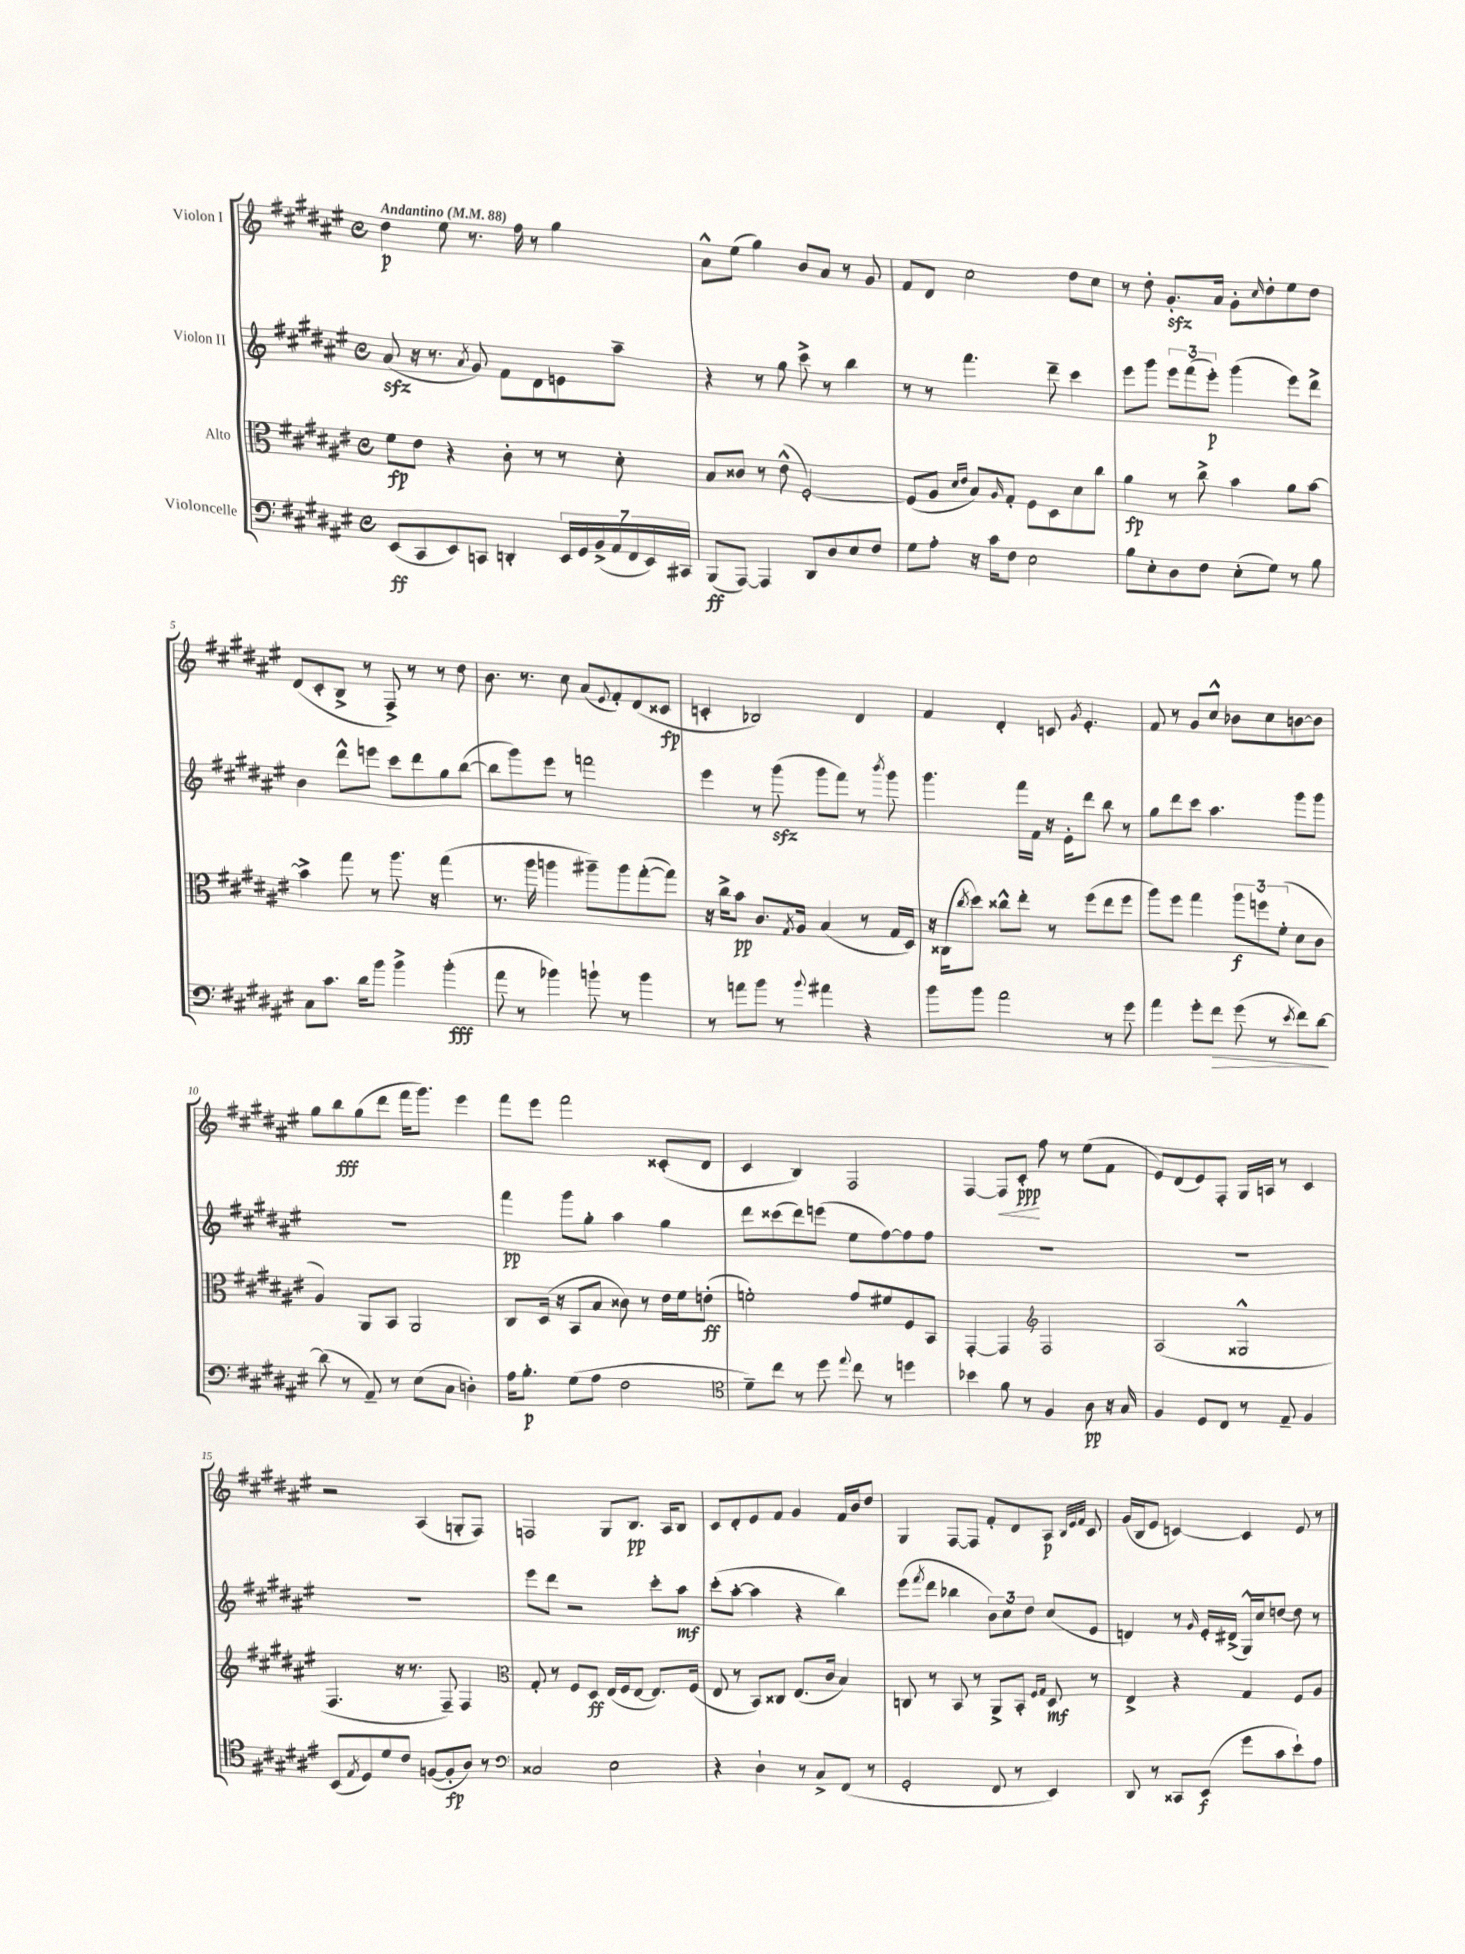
<<
\new StaffGroup <<
\new Staff = "s0" \with { instrumentName = "Violon I" } {
    \clef treble \key fis \major \defaultTimeSignature \time 4/4 \tempo "Andantino" 4 = 88
    dis''4\p eis''8 r8. fis''16 r8 gis''4 |
    ais'8-^ eis''8( gis''4) b'8 ais'8 r8 gis'8 |
    fis'8 dis'8 cis''2 dis''8 cis''8 |
    r8 dis''8-. gis'8.-.\sfz ais'16 gis'8-. \grace { cis''16 } dis''8-. eis''8 dis''8 |
    dis'8( cis'8-. b8-> r8 fis8->) r8 r8 dis''8 |
    b'8. r8. cis''8 ais'8( \appoggiatura { eis'8 } fis'8-.) dis'8( cisis'8\fp |
    c'4-. bes2) dis'4 |
    fis'4 dis'4-. c'8 \acciaccatura { gis'8 } eis'4.-. |
    fis'8 r8 gis'8 cis''8-^ bes'8 cis''8 b'8~ b'8 |
    gis''8 b''8\fff gis''8( dis'''8 fis'''16 gis'''8.) eis'''4 |
    fis'''8 eis'''8 fis'''2 cisis'8-.( dis'8 |
    cis'4 b4) fis2 |
    fis4~ fis8\< cis'8-.\ppp\! fis''8 r8 eis''8( fis'8 |
    eis'8) dis'8( eis'8) fis8-. gis16 a16 r8 cis'4 |
    r2 ais4( g8-. fis8) |
    f2 gis8 b8.\pp ais16 b8 |
    cis'8 dis'8-. eis'8 fis'8 gis'4 fis'16 b'16 dis''8 |
    gis4 fis8~ fis8 fis'8-. dis'8 ais8\p \grace { b32 eis'32 fis'32 } cis'8 |
    gis'16( b16 eis'8 c'4~) c'4 eis'8 r8 \bar "|." |
}
\new Staff = "s1" \with { instrumentName = "Violon II" } {
    \clef treble \key fis \major \defaultTimeSignature \time 4/4
    ais'8\sfz( r16 r8. \acciaccatura { ais'8 } gis'8) fis'8 dis'8 e'8 ais''8-- |
    r4 r8 gis''8 cis'''8-> r8 b''4 |
    r8 r8 fis'''4. dis'''8-- cis'''4 |
    eis'''8 gis'''8 \tuplet 3/2 { eis'''8 fis'''8( eis'''8-.\p) } gis'''4( eis'''8) dis'''8-> |
    b'4 dis'''8-^ e'''8 cis'''8 dis'''8 gis''8 b''8~( |
    b''8 gis'''8) eis'''8 r8 f'''2 |
    eis'''4 r8 gis'''8\sfz( gis'''8 fis'''8) r8 \acciaccatura { b'''8 } gis'''8 |
    gis'''4. fis'''16 fis'16 r16 eis'16-. dis'''8 b''8 r8 |
    gis''8 dis'''8 cis'''8 ais''4. gis'''8 gis'''8 |
    R1 |
    fis'''4\pp gis'''8 gis''8-. ais''4 gis''4 |
    dis'''8 cisis'''8( dis'''8) e'''8( eis''8 fis''8~) fis''8 fis''8 |
    R1 |
    R1 |
    R1 |
    eis'''8 dis'''8 r2 cis'''8-. ais''8\mf |
    cis'''8-.( ais''8~-. ais''4 r4 b''4) |
    eis'''8( \acciaccatura { fis'''8 } dis'''8 bes''4 \tuplet 3/2 { b'8) cis''8 dis''8 } cis''8( eis'8 |
    d'4) r8 \grace { gis'16 } eis'16-. dis'16->( gis16-^) cis''16 d''8~ d''8 r8 \bar "|." |
}
\new Staff = "s2" \with { instrumentName = "Alto" } {
    \clef alto \key fis \major \defaultTimeSignature \time 4/4
    fis'8\fp eis'8 r4 cis'8-. r8 r8 dis'8-. |
    b8 cisis'8 r8 eis'8-^( fis2~-.) |
    fis8( ais8 \grace { dis'16 eis'16 } b8) \grace { ais16 } gis8-. fis8 dis8 dis'8 cis''8 |
    ais'4\fp r8 cis''8-> b'4 ais'8 b'8~ |
    b'4-> gis''8 r8 ais''8. r16 gis''4( |
    r8. ais''16 a''4 ais''8--) ais''8 gis''8~-.( gis''8) |
    r16 cis''16-> b'8\pp cis'8. \acciaccatura { gis8 } ais16 b4( r8 gis16 dis16) |
    r16 cisis16( \acciaccatura { cis''8 } dis''8) cisis''8-^ eis''8-. r8 fis''8( eis''8 fis''8 |
    ais''8) fis''8 gis''4 \tuplet 3/2 { ais''8\f f''8 fis'8-.( } dis'8 cis'8 |
    ais4) ais,8 b,8 ais,2 |
    cis8 dis16( r16 b,8 b8 cisis'8) r8 eis'16 fis'16 e'8-.\ff( |
    f'2-.) gis'8 fis'8 fis8 b,8 |
    gis,4~-. gis,4 \clef treble fis2 |
    ais2( gisis2-^ |
    fis4. r16 r8. fis8--) fis4 |
    \clef alto gis8-. r8 fis8 dis8\ff eis16( fis16 eis8~ eis8.) fis16( |
    eis8 r8 b,8) cisis8 eis8.( cis'16 b4) |
    c8 r8 b,8 r8 ais,8-> b,8-. \grace { fis16 gis16 } dis8\mf r8 |
    eis4-> r4 gis4 fis8 ais8 \bar "|." |
}
\new Staff = "s3" \with { instrumentName = "Violoncelle" } {
    \clef bass \key fis \major \defaultTimeSignature \time 4/4
    eis,8\ff( cis,8 eis,8) c,8 d,4-. \tuplet 7/4 { eis,16 gis,16 b,16->( ais,16 fis,16 eis,16) cis,16 } |
    b,,8\ff( ais,,8~) ais,,4 dis,8 dis8 eis8 fis8 |
    gis8 ais8-. r16 cis'16 fis8 eis2 |
    b8 eis8-. dis8 fis8 eis8-.( gis8) r8 b8 |
    cis8 cis'8. dis'16 b'8 b'4-> b'4-.\fff( |
    ais'8 r8 bes'4) b'8-! r8 b'4 |
    r8 a'8 b'8 r8 \appoggiatura { b'8 } ais'4 r4 |
    b'8 b'8 ais'2 r8 gis'8 |
    ais'4 gis'8-. fis'8\> gis'8( r8 \acciaccatura { eis'8 } fis'8) dis'8~\! |
    dis'8( r8 ais,8--) r8 eis8( cis8 d4-.) |
    ais16 b8.-.\p gis8( ais8 fis2 |
    \clef tenor dis'8--) cis''8 r8 dis''8 \appoggiatura { eis''8 } cis''8 r8 d''4 |
    bes'4 fis'8 r8 fis4 ais8\pp r16 gis16 |
    fis4 dis8 cis8 r8 eis8-- fis4 |
    b,8( \acciaccatura { eis8 } dis8) dis'8 cis'8 f8~( f8-.\fp ais8) r8 |
    \clef bass cisis2 eis2 |
    r4 dis4-! r8 cis8-> fis,8( r8 |
    gis,2-. fis,8 r8 eis,4) |
    dis,8 r8 cisis,8 eis,8\f( gis'8 cis'8 eis'8-!) ais8 \bar "|." |
}
>>
>>
